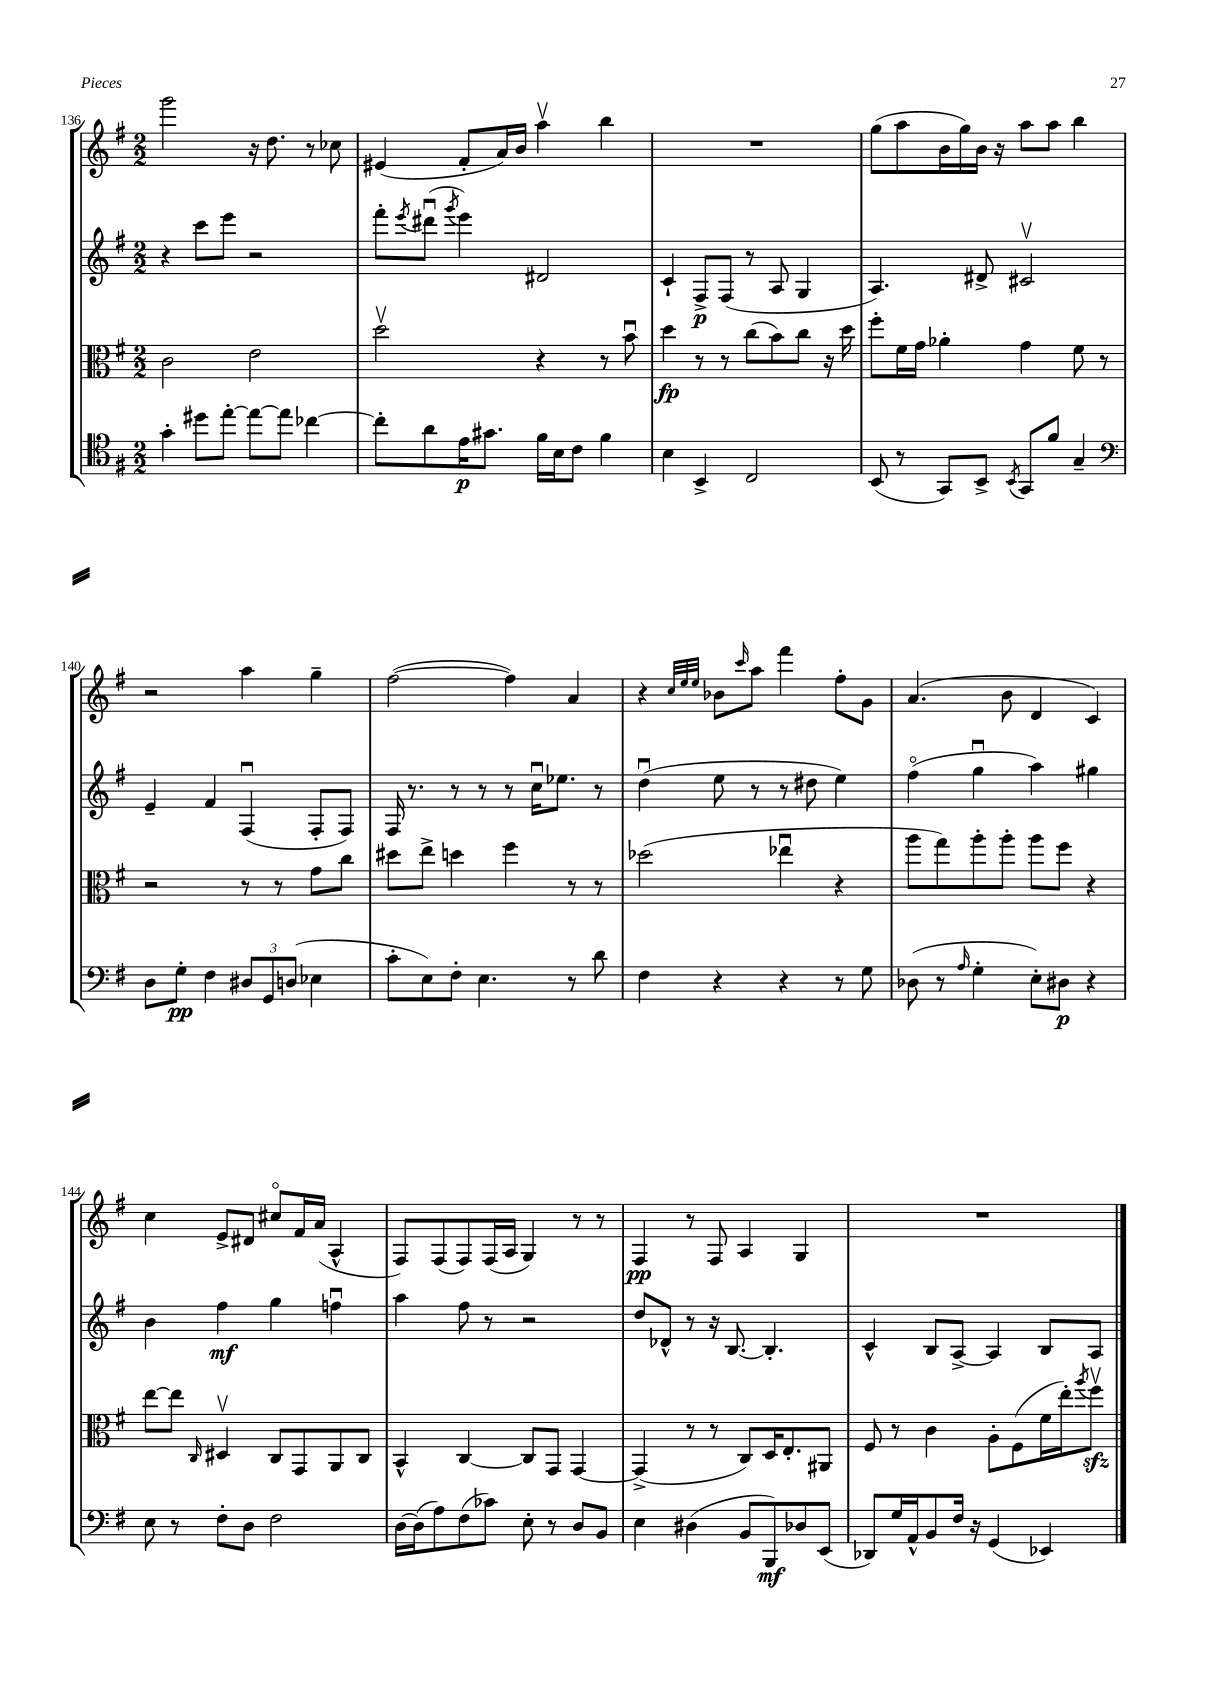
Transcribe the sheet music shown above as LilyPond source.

<<
\new StaffGroup <<
\new Staff = "s0" {
    \clef treble \key g \major \numericTimeSignature \time 2/2
    g'''2 r16 d''8. r8 ces''8 |
    eis'4( fis'8-. a'16) b'16 a''4\upbow b''4 |
    R1 |
    g''8( a''8 b'16 g''16) b'16 r16 a''8 a''8 b''4 |
    r2 a''4 g''4-- |
    fis''2~( fis''4) a'4 |
    r4 \grace { c''32 e''32 e''32 } bes'8 \grace { c'''16 } a''8 fis'''4 fis''8-. g'8 |
    a'4.( b'8 d'4 c'4) |
    c''4 e'8-> dis'8 cis''8\flageolet fis'16 a'16( a4-^ |
    fis8) fis8( fis8) fis16( a16 g4) r8 r8 |
    fis4\pp r8 fis8 a4 g4 |
    R1 \bar "|." |
}
\new Staff = "s1" {
    \clef treble \key g \major \numericTimeSignature \time 2/2
    r4 c'''8 e'''8 r2 |
    fis'''8-. \acciaccatura { e'''8 } dis'''8\downbow( \acciaccatura { g'''8 } e'''4) dis'2 |
    c'4-! fis8->\p fis8( r8 a8 g4 |
    a4.) dis'8-> cis'2\upbow |
    e'4-- fis'4 fis4\downbow( fis8-. fis8) |
    fis16 r8. r8 r8 r8 c''16\downbow ees''8. r8 |
    d''4\downbow( e''8 r8 r8 dis''8 e''4) |
    fis''4\flageolet( g''4\downbow a''4) gis''4 |
    b'4 fis''4\mf g''4 f''4\downbow |
    a''4 fis''8 r8 r2 |
    d''8 des'8-^ r8 r16 b8.~ b4.-. |
    c'4-^ b8 a8~-> a4 b8 a8 \bar "|." |
}
\new Staff = "s2" {
    \clef alto \key g \major \numericTimeSignature \time 2/2
    c'2 e'2 |
    d''2\upbow r4 r8 b'8\downbow |
    d''4\fp r8 r8 c''8( b'8) c''8 r16 d''16 |
    fis''8-. fis'16 g'16 aes'4-. g'4 fis'8 r8 |
    r2 r8 r8 g'8 c''8 |
    dis''8 e''8-> d''4 fis''4 r8 r8 |
    des''2( ees''4\downbow r4 |
    a''8 g''8) a''8-. a''8-. a''8 fis''8 r4 |
    e''8~ e''8 \grace { c16 } dis4\upbow c8 g,8 a,8 c8 |
    b,4-^ c4~ c8 g,8 g,4~ |
    g,4->( r8 r8 c8) d16 e8.-. ais,8 |
    fis8 r8 c'4 a8-. fis8( fis'16 e''16-.) \acciaccatura { a''8 } fis''8\upbow\sfz \bar "|." |
}
\new Staff = "s3" {
    \clef tenor \key g \major \numericTimeSignature \time 2/2
    g'4-. dis''8 e''8~-. e''8~ e''8 ces''4~ |
    ces''8-. a'8 e'16\p gis'8. fis'16 b16 c'8 fis'4 |
    b4 b,4-> c2 |
    b,8( r8 g,8) b,8-> \acciaccatura { b,8 } g,8 fis'8 g4-- |
    \clef bass d8 g8-.\pp fis4 \tuplet 3/2 { dis8 g,8 d8( } ees4 |
    c'8-. e8) fis8-. e4. r8 d'8 |
    fis4 r4 r4 r8 g8 |
    des8( r8 \grace { a16 } g4-. e8-.) dis8\p r4 |
    e8 r8 fis8-. d8 fis2 |
    d16~ d16( a8) fis8( ces'8) e8-. r8 d8 b,8 |
    e4 dis4( b,8 b,,8\mf) des8 e,8( |
    des,8) g16 a,16-^ b,8 fis16 r16 g,4( ees,4) \bar "|." |
}
>>
>>
\layout { \context { \Score currentBarNumber = #136 } }
